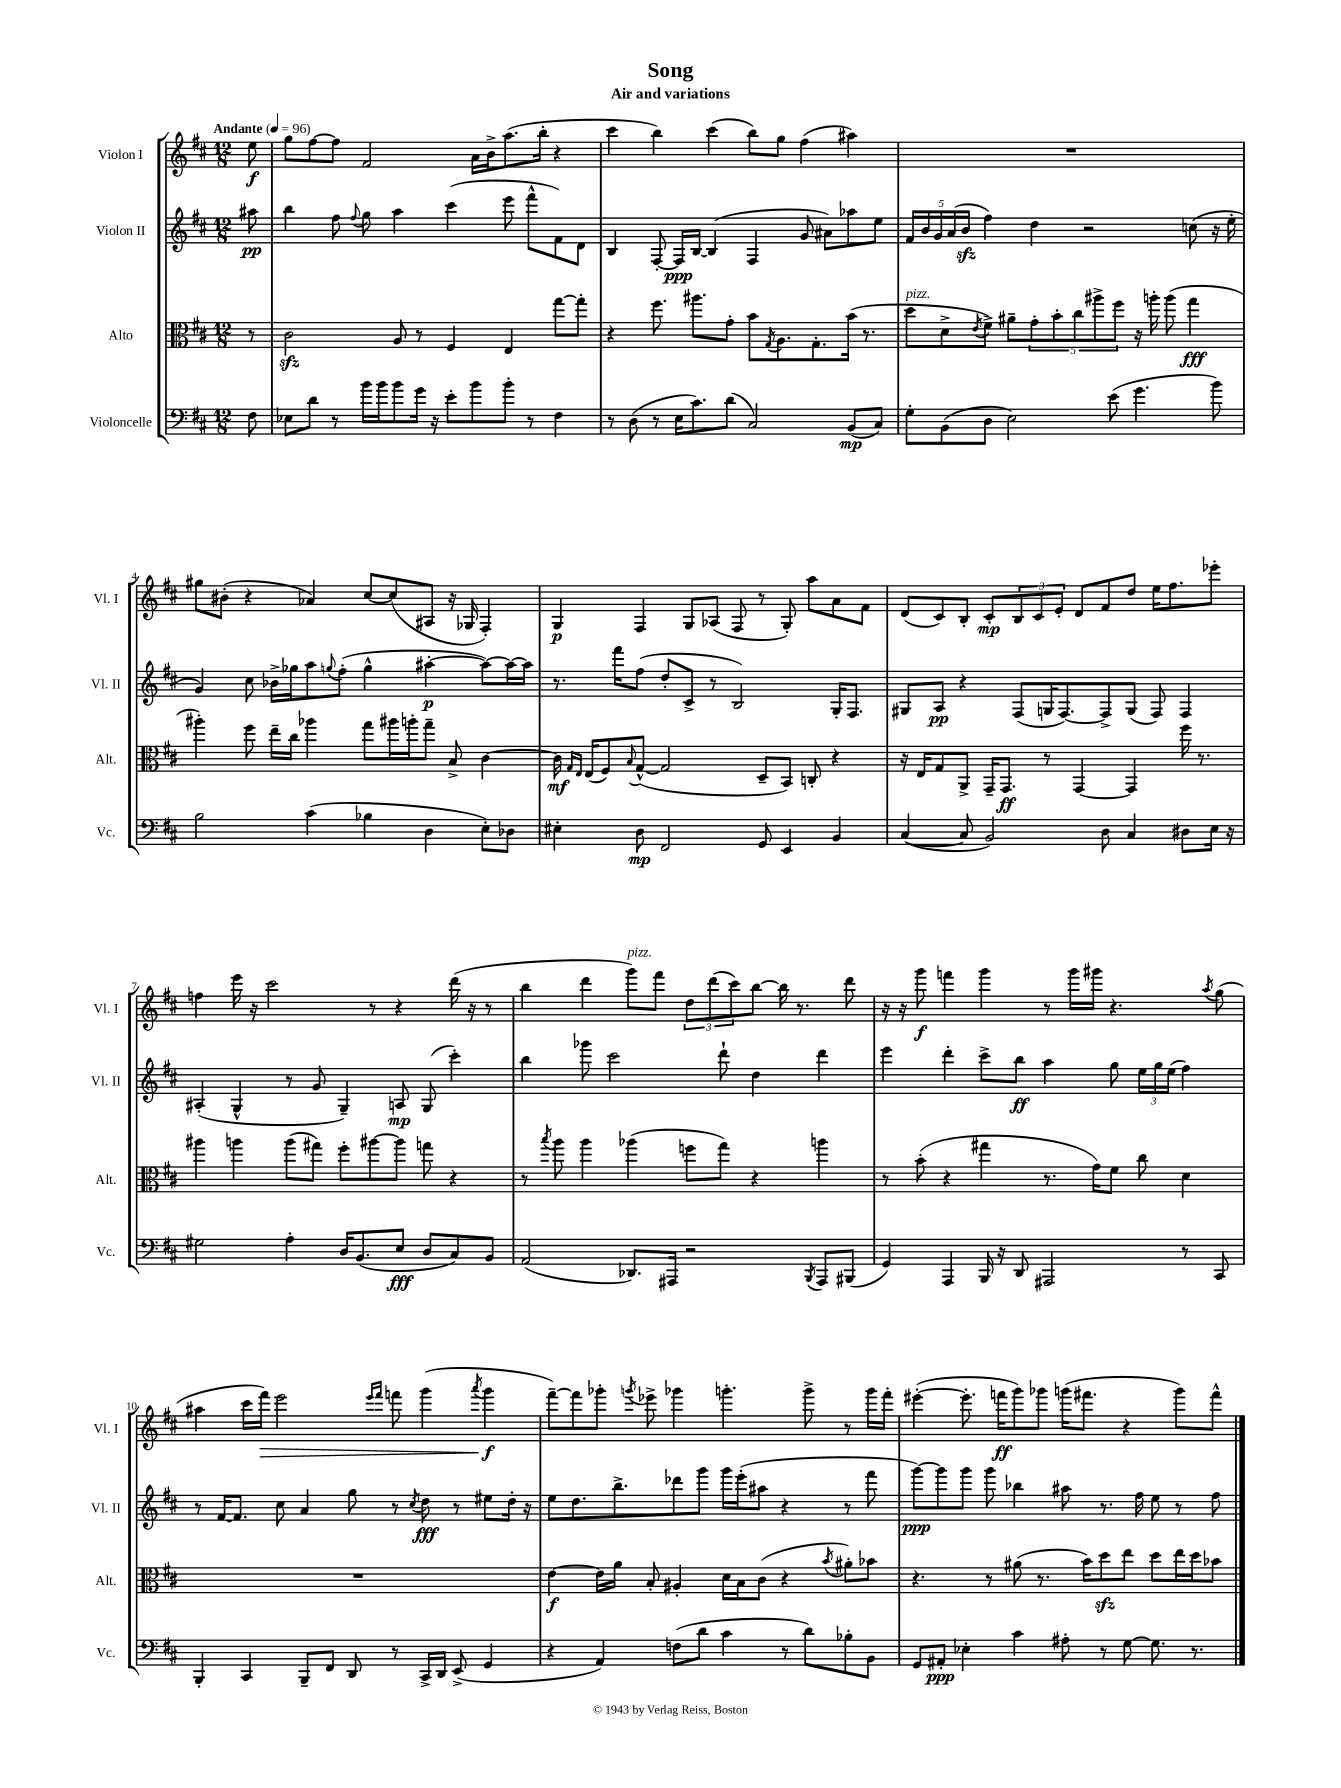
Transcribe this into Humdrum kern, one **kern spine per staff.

**kern	**kern	**kern	**kern
*staff4	*staff3	*staff2	*staff1
*clefF4	*clefC3	*clefG2	*clefG2
*k[f#c#]	*k[f#c#]	*k[f#c#]	*k[f#c#]
*M12/8	*M12/8	*M12/8	*M12/8
*MM96	*MM96	*MM96	*MM96
8F#	8r	8aa#	8ee
=	=	=	=
8E-	2c#	4bb	8gg
8d	.	.	[8ff#
8r	.	8ff#	8ff#]
.	.	8qqff#	.
16b	.	8gg	2f#
16b	.	.	.
8b	8A	4aa	.
16g	8r	.	.
16r	.	.	.
8e'	4F#	(4ccc#	.
8b	.	.	16a
.	.	.	16b^
8b'	4E	8eee	(8.aa
8r	.	8fff#^^	.
.	.	.	16bb'
4F#	[8gg	8f#)	4r
.	8gg']	8d	.
=	=	=	=
8r	4r	4B	4ccc#
(8D	.	.	.
8r	8.ff#	[8F#'	4bb)
16E	.	16F#]	.
8.c#)	8.aa#	[16B	.
.	.	(4B]	(4ccc#
(8d	8g'	.	.
2C#)	8b	4F#	8bb)
.	8qG	.	.
.	8.A	.	8gg
.	.	8g	(4ff#
.	8.G'	.	.
.	.	8a#)	.
(8BB	(16b	8aa-	4aa#)
.	8.r	.	.
8C#)	.	8ee	.
=	=	=	=
8G'	8dd	20f#	1.r
.	.	20b	.
.	.	20g	.
(8BB	8d^	.	.
.	.	(20a	.
.	.	20b	.
.	8qe	.	.
8D	8f#^)	4ff#)	.
2E)	8a#~	.	.
.	10g'	4dd	.
.	10b'	.	.
.	10cc#	.	.
.	.	2r	.
.	10aa#^	.	.
(8e	.	.	.
.	10ff#	.	.
4.g	16r	.	.
.	16aa'	.	.
.	(8aa	.	.
.	4gg	(8cc	.
8b)	.	16r	.
.	.	16ee'	.
=	=	=	=
2B	4aa#')	4g)	8gg#
.	.	.	(8b#'
.	8ff#	8cc#	4r
.	16ee~	16b-^	.
.	16cc#	16gg-	.
(4c#	4aa-	8aa	4a-)
.	.	8qqgg	.
.	.	(8ff#'	.
4B-	8gg	4gg^^	[8cc#
.	16aa#	.	(8cc#]
.	16aa'	.	.
4D	8gg~	[4aa#'	8A#
.	8B^	.	16r
.	.	.	16G-
8E')	[4c#	8aa#_)	4F#')
8D-	.	16aa#_	.
.	.	16aa#]	.
=	=	=	=
4E#'	16c#]	8.r	4G
.	16qqG	.	.
.	16qqE	.	.
.	(16E	.	.
.	8F#)	.	.
.	.	16fff#	.
.	8qqB	.	.
8D	([8G^^	(8ff#	4F#
2FF#	2G]	8dd'	.
.	.	8c#^	8G
.	.	8r	(8A-
.	.	2B)	8F#
8GG	8D~	.	8r
4EE	8BB)	.	8G')
.	8C'	.	8aa
4BB	4r	16G'	8a
.	.	8.F#	.
.	.	.	8f#
=	=	=	=
([4C#	16r	8G#	(8d
.	16E	.	.
.	8G	8A	8c#)
8C#]	8AA^	4r	8B'
2BB)	16GG~	.	8c#'
.	8.GG	.	.
.	.	(8F#	12B
.	.	.	12c#
.	8r	16G	.
.	.	.	12e'
.	.	[8.F#)	.
.	[4GG	.	8d
8D	.	8F#^]	8f#
4C#	4GG]	(8G	8dd
.	.	8F#)	16ee
.	.	.	8.ff#
8D#	16ff#	4F#	.
.	8.r	.	.
16E	.	.	8eee-'
16r	.	.	.
=	=	=	=
2G#	4aa#	(4A#'	4ff
.	4aa	4G^^	16eee
.	.	.	16r
.	.	.	2ccc#
4A'	(8aa	8r	.
.	8gg#)	8g	.
16D	8ff#'	4G~)	.
(8.BB	.	.	.
.	[8aa#	.	8r
8E	8aa#]	8A	4r
8D	8gg	(8G	.
8C#)	4r	4ccc#')	(16ddd
.	.	.	16r
8BB	.	.	8r
=	=	=	=
(2AA	8r	4bb	4bb
.	8qbb	.	.
.	8aa	.	.
.	4aa	8ggg-	4ddd
.	.	2ccc#	.
8.DD-)	(4aa-	.	8ggg)
.	.	.	8fff#
16AAA#	.	.	.
2r	8ff	.	12dd
.	.	.	(12ddd
.	8gg)	8ddd`	.
.	.	.	12ccc#)
.	4r	4dd	[8bb
.	.	.	16bb]
.	.	.	8.r
8qBBB	.	.	.
8AAA#	4aa	4ddd	.
(8BBB#	.	.	8ddd
=	=	=	=
4GG)	8r	4eee	16r
.	.	.	16r
.	(8b'	.	8ggg
4AAA	4r	4ddd'	4fff
16BBB	4gg#	8ccc#^	4ggg
16r	.	.	.
8DD	.	8bb	.
2AAA#	8.r	4aa	8r
.	.	.	16ggg
.	16g)	.	16ggg#
.	8f#	8gg	4.r
.	8cc#	24ee	.
.	.	24gg	.
.	.	(24ee	.
8r	4d	4ff#)	.
.	.	.	8qaa
8CC#	.	.	(8gg
=	=	=	=
4BBB'	1.r	8r	4aa#
.	.	[16f#	.
.	.	8.f#]	.
4CC#	.	.	16ccc#
.	.	.	16fff#)
.	.	8cc#	2eee
8BBB~	.	4a	.
8FF#	.	.	.
8DD	.	8gg	.
.	.	.	16qqeee
.	.	.	16qqfff#
8r	.	8r	8fff
.	.	8qcc#	.
16CC#^	.	8dd	(4ggg
16DD	.	.	.
(8EE^	.	8r	.
.	.	.	8qaaa
4GG	.	8ee#	4ggg
.	.	16dd'	.
.	.	16r	.
=	=	=	=
4r	[4e	8ee	[8fff#~)
.	.	8.dd	8fff#]
4AA)	16e]	.	8ggg-'
.	16a	8.bb^	.
.	.	.	8qggg
.	8B'	.	8eee-^
(8F	4A#'	8ddd-	4ggg-
8d	.	8ggg	.
4c#	16d	16ggg	4.ggg'
.	16B	(16eee'	.
.	(8c#	8aa#	.
8r	4r	4r	.
8d)	.	.	8ggg^
.	8qb	.	.
8B-'	8a#')	8r	8r
8BB	8b-	8fff#	16ggg
.	.	.	16fff#'
=	=	=	=
8GG	4.r	[8ggg)	([4eee#'
8AA#'	.	8ggg]	.
4E-'	.	8ggg	8.eee#']
.	8r	8ggg	.
.	.	.	16fff
4c#	(8a#	4bb-	8ggg)
.	8.r	.	8ggg-
8A#'	.	8aa#	(16ggg
.	16b)	.	8.fff#
8r	8dd	8.r	.
[8G	8ee	.	4r
.	.	16ff#	.
8.G]	8dd	8ee	.
.	16ee	8r	8ggg)
8.r	16dd	.	.
.	8b-	8ff#	8fff#^^
==	==	==	==
*-	*-	*-	*-
